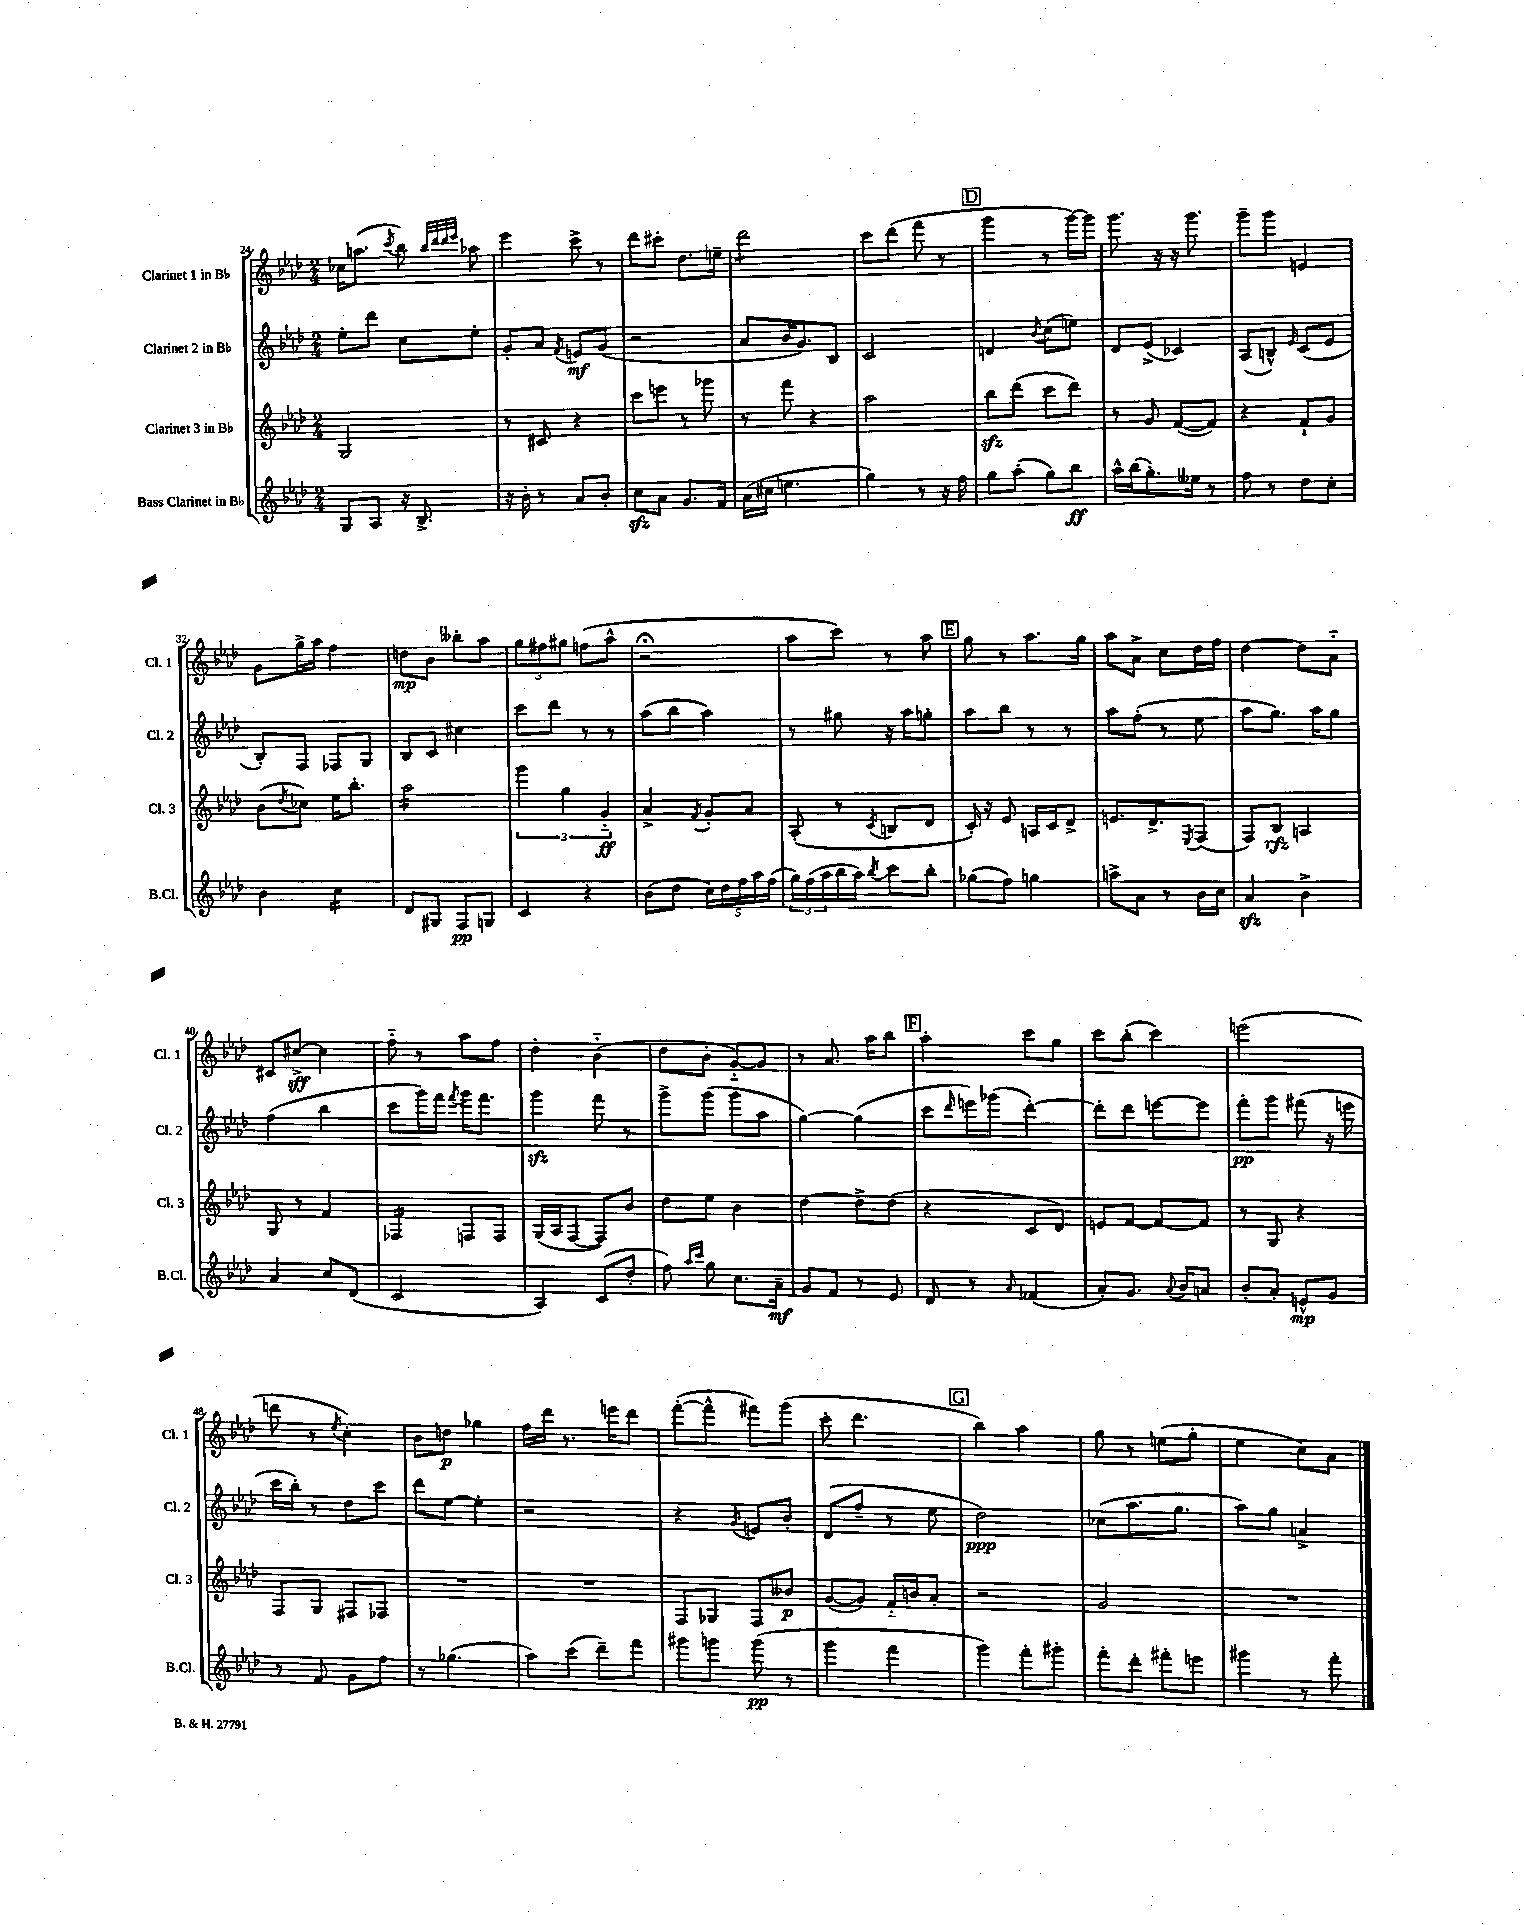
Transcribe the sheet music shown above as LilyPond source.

<<
\new StaffGroup <<
\new Staff = "s0" \with { instrumentName = "Clarinet 1 in Bb" shortInstrumentName = "Cl. 1" } {
    \clef treble \key aes \major \numericTimeSignature \time 2/4
    ces''16 a''8.( \acciaccatura { c'''8 } bes''8) \grace { bes''32 des'''32 des'''32 ees'''32 } aes''8 |
    ees'''4 c'''8-> r8 |
    des'''8 cis'''8-. des''8. e''16-- |
    des'''2:8 |
    c'''8 des'''8( f'''8 r8 |
    \mark \markup { \box "D" } g'''4 r8 g'''16~) g'''16 |
    g'''8. r16 r16 g'''8. |
    g'''8-- g'''8 e'4 |
    g'8 g''16-> aes''16 f''4 |
    d''8\mp bes'8 beses''8-. aes''8 |
    \tuplet 3/2 { g''8 fis''8 gis''8 } f''8( aes''8-^ |
    r2\fermata |
    aes''8 c'''8) r8 aes''8 |
    \mark \markup { \box "E" } g''8 r8 aes''8. g''16 |
    aes''8 aes'8-> c''8 des''16 f''16 |
    des''4~ des''8 aes'8-_ |
    cis'8 cis''8~->\sff cis''4 |
    f''8-_ r8 aes''8 f''8 |
    des''4-. bes'4-_( |
    des''8 bes'8-. g'8~-_) g'8 |
    r8 aes'8. aes''16 bes''8 |
    \mark \markup { \box "F" } aes''4-. c'''8 g''8 |
    c'''8 bes''8-.( c'''4) |
    e'''2( |
    d'''8 r8 \acciaccatura { ees''8 } c''4-.) |
    bes'8 d''8\p ges''4 |
    f''16 des'''16 r8. e'''16 des'''8 |
    f'''8~-.( f'''8-^ fis'''8) g'''8( |
    c'''8-. des'''4. |
    \mark \markup { \box "G" } bes''4) aes''4 |
    g''8 r8 e''8( g''8-. |
    ees''4 c''8) aes'8 \bar "|." |
}
\new Staff = "s1" \with { instrumentName = "Clarinet 2 in Bb" shortInstrumentName = "Cl. 2" } {
    \clef treble \key aes \major \numericTimeSignature \time 2/4
    ees''8-. des'''8 c''8 ees''8-. |
    g'8-. aes'8 \acciaccatura { f'8 } e'8\mf g'8( |
    r2 |
    aes'8 bes'16 g'8.) bes8 |
    c'2 |
    \mark \markup { \box "D" } d'4 \acciaccatura { bes'8 } c''8( e''8) |
    des'8 ees'8->( ces'4) |
    aes8( b8-^) \grace { ees'16 } c'8( ees'8 |
    bes8-.) f8 fes8 g8 |
    bes8 c'8 cis''4 |
    c'''8 des'''8 r8 r8 |
    aes''8( bes''8 aes''4) |
    r8 gis''8 r16 aes''16 g''8-. |
    \mark \markup { \box "E" } aes''8 bes''8 r8 r8 |
    aes''8 f''8-.( r8 ees''8 |
    aes''8 g''8.) aes''16 g''8 |
    f''4( bes''4 |
    c'''8 g'''16) f'''16 \acciaccatura { f'''8 } g'''16 f'''8. |
    g'''4\sfz f'''8 r8 |
    g'''8-> g'''8( g'''8 aes''8 |
    g''4~) g''4( |
    \mark \markup { \box "F" } c'''8 \grace { des'''16 } e'''16) ges'''16( des'''4~-.) |
    des'''8-. des'''8 e'''8~ e'''8 |
    f'''8-.\pp g'''8 fis'''8( r16 e'''16 |
    c'''16 bes''16-.) r8 des''8 c'''8 |
    des'''8 ees''8~ ees''4-. |
    r2 |
    r4 \acciaccatura { g'8 } e'8 bes'8-. |
    des'8( f''8-- r8 ees''8 |
    \mark \markup { \box "G" } des''2\ppp) |
    ces''8( aes''8. g''8. |
    aes''8) g''8 a'4-> \bar "|." |
}
\new Staff = "s2" \with { instrumentName = "Clarinet 3 in Bb" shortInstrumentName = "Cl. 3" } {
    \clef treble \key aes \major \numericTimeSignature \time 2/4
    g2 |
    r8 cis'8 r4 |
    c'''8 e'''8 r8 ges'''8 |
    r8 f'''8 r4 |
    aes''2 |
    \mark \markup { \box "D" } bes''8\sfz des'''8( c'''8 des'''8) |
    r8 g'8 f'8~( f'8) |
    r4 f'8-! g'8 |
    bes'8( \acciaccatura { des''8 } ces''8) ees''16 bes''8.-. |
    aes''2:16 |
    \tuplet 3/2 { g'''4 g''4 g'4-_\ff } |
    aes'4-> \acciaccatura { f'8 } g'8-. aes'8 |
    aes8-.( r8 \acciaccatura { c'8 } b8 des'8 |
    \mark \markup { \box "E" } c'16-.) r16 ees'8 a16 c'16 des'8-> |
    e'8. des'8.-> \acciaccatura { ees8 } f8( |
    f8) bes8\rfz a4 |
    g8 r8 f'4 |
    fes4:16 f8 f8 |
    g16( aes16 f8~ f8) bes'8 |
    des''8 ees''8 bes'4 |
    des''4~ des''8-> des''8( |
    \mark \markup { \box "F" } r4 c'8 des'8) |
    e'8 f'8~ f'8~ f'8 |
    r8 g8 r4 |
    f8 g8 fis8 fes8 |
    R2 |
    R2 |
    f8 ges8 f8 beses'8\p |
    g'8~( g'8) f'16-_ b'16 aes'8-. |
    \mark \markup { \box "G" } r2 |
    g'2 |
    R2 \bar "|." |
}
\new Staff = "s3" \with { instrumentName = "Bass Clarinet in Bb" shortInstrumentName = "B.Cl." } {
    \clef treble \key aes \major \numericTimeSignature \time 2/4
    g8 aes8 r16 bes8.-> |
    r16 bes'16-. r8 aes'8 bes'8-. |
    c''8\sfz aes'8 g'8. f'16 |
    aes'16( cis''16 e''4. |
    g''4) r8 r16 f''16 |
    \mark \markup { \box "D" } g''8 aes''8-.( g''8) bes''8\ff |
    aes''16-^ bes''16( g''8.-.) eeses''16 r8 |
    f''8 r8 des''8 c''8-. |
    bes'4 c''4:16 |
    des'8 gis8 f8\pp g8 |
    c'4 r4 |
    bes'8( des''8 \tuplet 5/4 { c''16) des''16 f''16 aes''16 f''16( } |
    \tuplet 3/2 { g''16) f''16( aes''16 } bes''16 aes''16) \acciaccatura { bes''8 } c'''8 bes''8-. |
    \mark \markup { \box "E" } ges''8( f''8) g''4 |
    a''8-> aes'8 r8 bes'16 c''16 |
    aes'4\sfz bes'4-> |
    aes'4 c''8 des'8( |
    c'2 |
    aes4) c'8( des''8-. |
    f''8) \grace { aes''16 c'''16 } g''8 c''8. aes'16--\mf |
    g'8 f'8 r8 ees'8 |
    \mark \markup { \box "F" } des'8 r8 \grace { aes'16 } fes'4( |
    aes'8-.) g'8. \appoggiatura { aes'8 } bes'16 a'8 |
    bes'8-. aes'8-. e'8-^\mp g'8 |
    r8 f'8 g'8 f''8 |
    r8 ges''4.( |
    aes''8) c'''8( des'''8--) f'''8 |
    gis'''8 g'''8 g'''8\pp( r8 |
    g'''4 f'''4 |
    \mark \markup { \box "G" } g'''4) f'''8-. gis'''8-. |
    f'''8-. des'''8-. fis'''8-. e'''8 |
    gis'''4 r8 f'''8-. \bar "|." |
}
>>
>>
\layout { \context { \Score currentBarNumber = #24 } }
